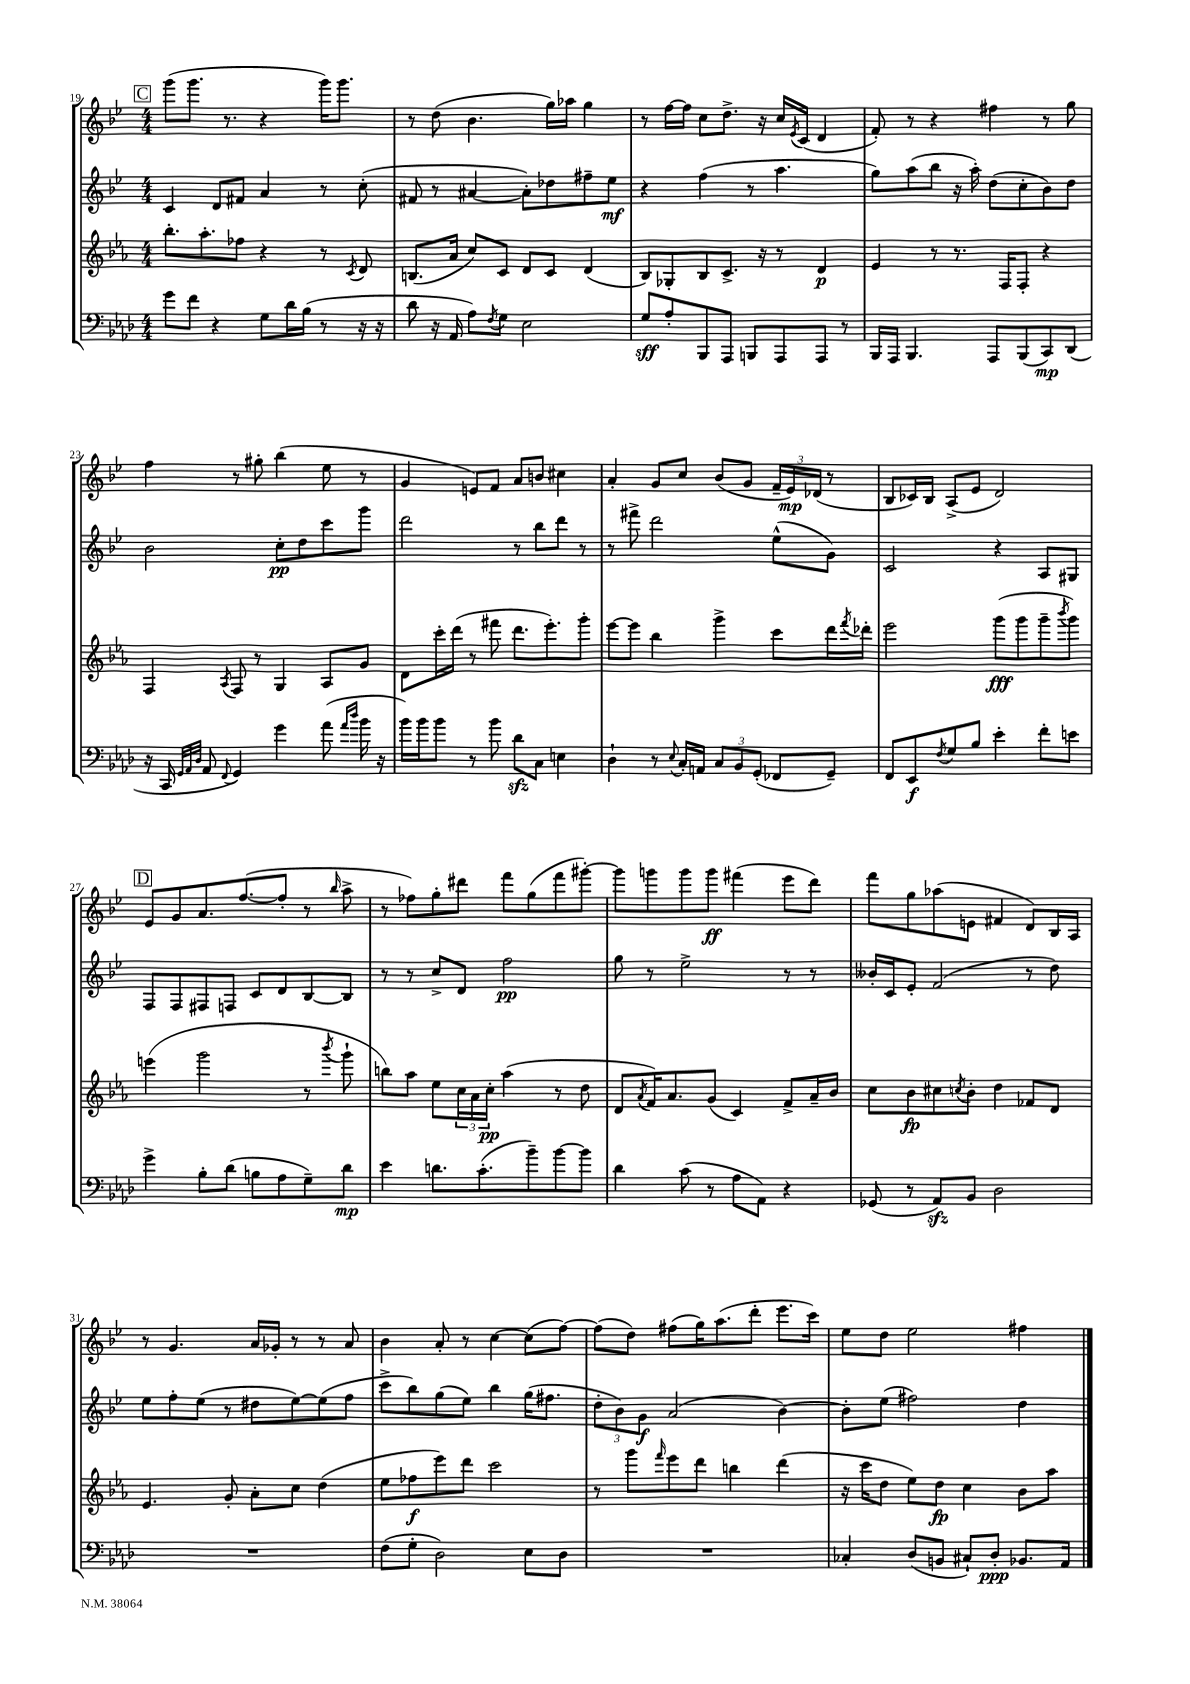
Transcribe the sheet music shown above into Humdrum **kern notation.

**kern	**kern	**kern	**kern
*staff4	*staff3	*staff2	*staff1
*clefF4	*clefG2	*clefG2	*clefG2
*k[b-e-a-d-]	*k[b-e-a-]	*k[b-e-]	*k[b-e-]
*M4/4	*M4/4	*M4/4	*M4/4
8g\L	8.bb-'\L	4c/	(8ggg\L
8f\J	.	.	8.ggg\J
.	8.aa-'\	.	.
4r	.	8d/L	.
.	.	.	8.r
.	8ff-\J	8f#/J	.
8G\L	4r	4a/	4r
16d-\L	.	.	.
(16B-\JJ	.	.	.
8r	8r	8r	16ggg\LK)
.	.	.	8.ggg\J
.	8qc/	.	.
16r	8d/	(8cc'\	.
16r	.	.	.
=	=	=	=
8d-\	(8.B/L	8f#/	8r
16r	.	8r	(8dd\
16AA-/	16a-/Jk	.	.
8A-\L)	8cc/L)	[4a#/	4.b-\
8qF/	.	.	.
8G\J	8c/J	.	.
2E-\	8d/L	8a#'\]L)	.
.	8c/J	8dd-\	16gg\LL)
.	.	.	16aa-\JJ
.	(4d/	8ff#~\	4gg\
.	.	8ee-\J	.
=	=	=	=
8G/L	8B-/L)	4r	8r
8A-'/	8G-'/	.	[16ff\LL
.	.	.	16ff\]JJ
8BBB-/	8B-/	(4ff\	8cc\L
8AAA-/J	8.c^/J	.	8.dd^\J
8BBB/L	.	8r	.
.	16r	.	16r
8AAA-/	8r	4.aa\	16cc/LL
.	.	.	8qe-/
.	.	.	(16c/JJ
8AAA-/J	4d/	.	4d/
8r	.	.	.
=	=	=	=
16BBB-/LL	4e-/	8gg\L)	8f'/)
16AAA-/JJ	.	.	.
4.BBB-/	.	(8aa\	8r
.	8r	8bb-\J	4r
.	8.r	16r	.
.	.	16aa'\)	.
8AAA-/L	.	(8dd\L	4ff#\
.	16F/LK	.	.
(8BBB-/	8F'/J	8cc'\	.
8CC/)	4r	8b-\)	8r
(8DD-/J	.	8dd\J	8gg\
=	=	=	=
16r	4F/	2b-\	4ff\
16CC/	.	.	.
32qqGG/LLL	.	.	.
32qqAA-/	.	.	.
32qqD-/JJJ	.	.	.
8AA-/	.	.	.
8qqFF/	8qA-/	.	.
4GG/)	8F/	.	8r
.	8r	.	8gg#'\
4g\	4G/	8cc'\L	(4bb-\
.	.	8dd\	.
(8a-\	8A-/L	8ccc\	8ee-\
16qqa-/LL	.	.	.
16qqdd-/JJ	.	.	.
16b-\	8g/J	8ggg\J	8r
16r	.	.	.
=	=	=	=
16b-\LL)	8d\L	2ddd\	4g/
16b-\J	.	.	.
8b-\J	16ccc'\L	.	.
.	(16ddd\JJ	.	.
8r	8r	.	8e/L)
8b-\	8fff#\	.	8f/J
8d-\L	8.ddd\L	8r	8a/L
8C\J	.	8bb-\L	8b/J
.	8.eee-'\)	.	.
4E\	.	8ddd\J	4cc#\
.	8ggg'\J	8r	.
=	=	=	=
4D-`\	[8eee-\L	8r	4a'/
.	8eee-\]J	8fff#^\	.
8r	4bb-\	2ddd\	8g/L
8qqE-/	.	.	.
16C'/LL	.	.	8cc/J
16AA/JJ	.	.	.
12C/L	4ggg^\	.	(8b-/L
12BB-/	.	.	.
.	.	.	8g/J
(12GG'/J	.	.	.
8FF-/L	8ccc\L	(8ee-^^\L	24f~/LL
.	.	.	24e-/)
.	.	.	(24d-/JJ
8GG~/J)	16ddd\L	8g\J)	8r
.	8qfff/	.	.
.	16ddd-'\JJ	.	.
=	=	=	=
8FF/L	2eee-\	2c/	8B-/L
8EE-/	.	.	16c-/L)
.	.	.	16B-/JJ
8qF/	.	.	.
8G/	.	.	(8A^/L
8B-/J	.	.	8e-/J
4e-'\	(8ggg\L	4r	2d/)
.	8ggg\	.	.
8f'\L	8ggg~\	8A/L	.
.	8qbbb-/	.	.
8e\J	8ggg\J)	8G#/J	.
=	=	=	=
4g^\	(4eee\	8F/L	8e-/L
.	.	8F/	8g/
8B-'\L	2ggg\	8F#/	8.a/
(8d-\J	.	8F/J	.
.	.	.	([8.ff/
8B\L	.	8c/L	.
8A-\	.	8d/	8ff'/]J
8G~\)	8r	[8B-/	8r
.	8qbbb-/	.	16qqbb-/
8d-\J	8ggg`\	8B-/]J	8aa^\
=	=	=	=
4e-\	8bb\L)	8r	8r
.	8aa-\J	8r	8ff-\L)
8.d\L	8ee-\L	8cc^/L	8gg'\
.	24cc\L	8d/J	8ddd#\J
.	24a-\	.	.
(8.c'\	.	.	.
.	24cc'\JJ	.	.
.	(4aa-\	2ff\	8fff\L
8b-~\)	.	.	(8gg\
[8b-\	8r	.	8fff\
8b-\]J	8dd\	.	[8ggg#'\J)
=	=	=	=
4d-\	8d/L	8gg\	8ggg#\]L
.	8qa-/	.	.
.	16f/K)	8r	8ggg\
.	8.a-/	.	.
(8c\	.	2ee-^\	8ggg\
8r	(8g/J	.	8ggg\J
8A-\L	4c/)	.	(4fff#\
8AA-\J)	.	.	.
4r	8f^/L	8r	8eee-\L
.	16a-~/L	8r	8ddd\J)
.	16b-/JJ	.	.
=	=	=	=
(8GG-/	8cc\L	16b--'/LL	8fff\L
.	.	16c/J	.
8r	8b-\	8e-'/J	8gg\
8AA-/L)	8cc#\	(2f/	(8aa-\
.	8qcc/	.	.
8BB-/J	8b-'\J	.	8e\J
2D-\	4dd\	.	4f#/
.	8f-/L	8r	8d/L)
.	8d/J	8dd\)	16B-/L
.	.	.	16A/JJ
=	=	=	=
1r	4.e-/	8ee-\L	8r
.	.	8ff'\	4.g/
.	.	(8ee-\J	.
.	8g'/	8r	.
.	8a-'\L	8dd#\L	16a/LL
.	.	.	16g-'/JJ
.	8cc\J	[8ee-\)	8r
.	(4dd\	(8ee-\]	8r
.	.	8ff\J	8a/
=	=	=	=
(8F\L	8ee-\L	8ccc^\L	4b-\
8G'\J	8ff-\	8bb-\)	.
2D-\)	8eee-\)	(8gg\	8a'/
.	8ddd\J	8ee-\J)	8r
.	2ccc\	4bb-\	[4cc\
8E-\L	.	(16gg\LK	(8cc\]L
.	.	8.ff#\J	.
8D-\J	.	.	[8ff\J)
=	=	=	=
1r	8r	12dd'\L	(8ff\]L
.	.	12b-\)	.
.	8ggg\L	.	8dd\J)
.	.	12g\J	.
.	16qqfff/	.	.
.	8eee-\	(2a/	(8ff#\L
.	8ddd\J	.	16gg\K)
.	.	.	(8.aa\
.	4bb\	.	.
.	.	.	8ddd'\J
.	(4ddd\	[4b-\)	8.eee-\L
.	.	.	16ccc\Jk)
=	=	=	=
4C-'/	16r	8b-'\]L	8ee-\L
.	16ccc\LK	.	.
.	8dd\J	(8ee-\J	8dd\J
(8D-/L	8ee-\L)	2ff#\)	2ee-\
8BB/J	8dd\J	.	.
8C#`/L)	4cc\	.	.
8D-'/J	.	.	.
8.BB-/L	8b-\L	4dd\	4ff#\
.	8aa-\J	.	.
16AA-/Jk	.	.	.
==	==	==	==
*-	*-	*-	*-
